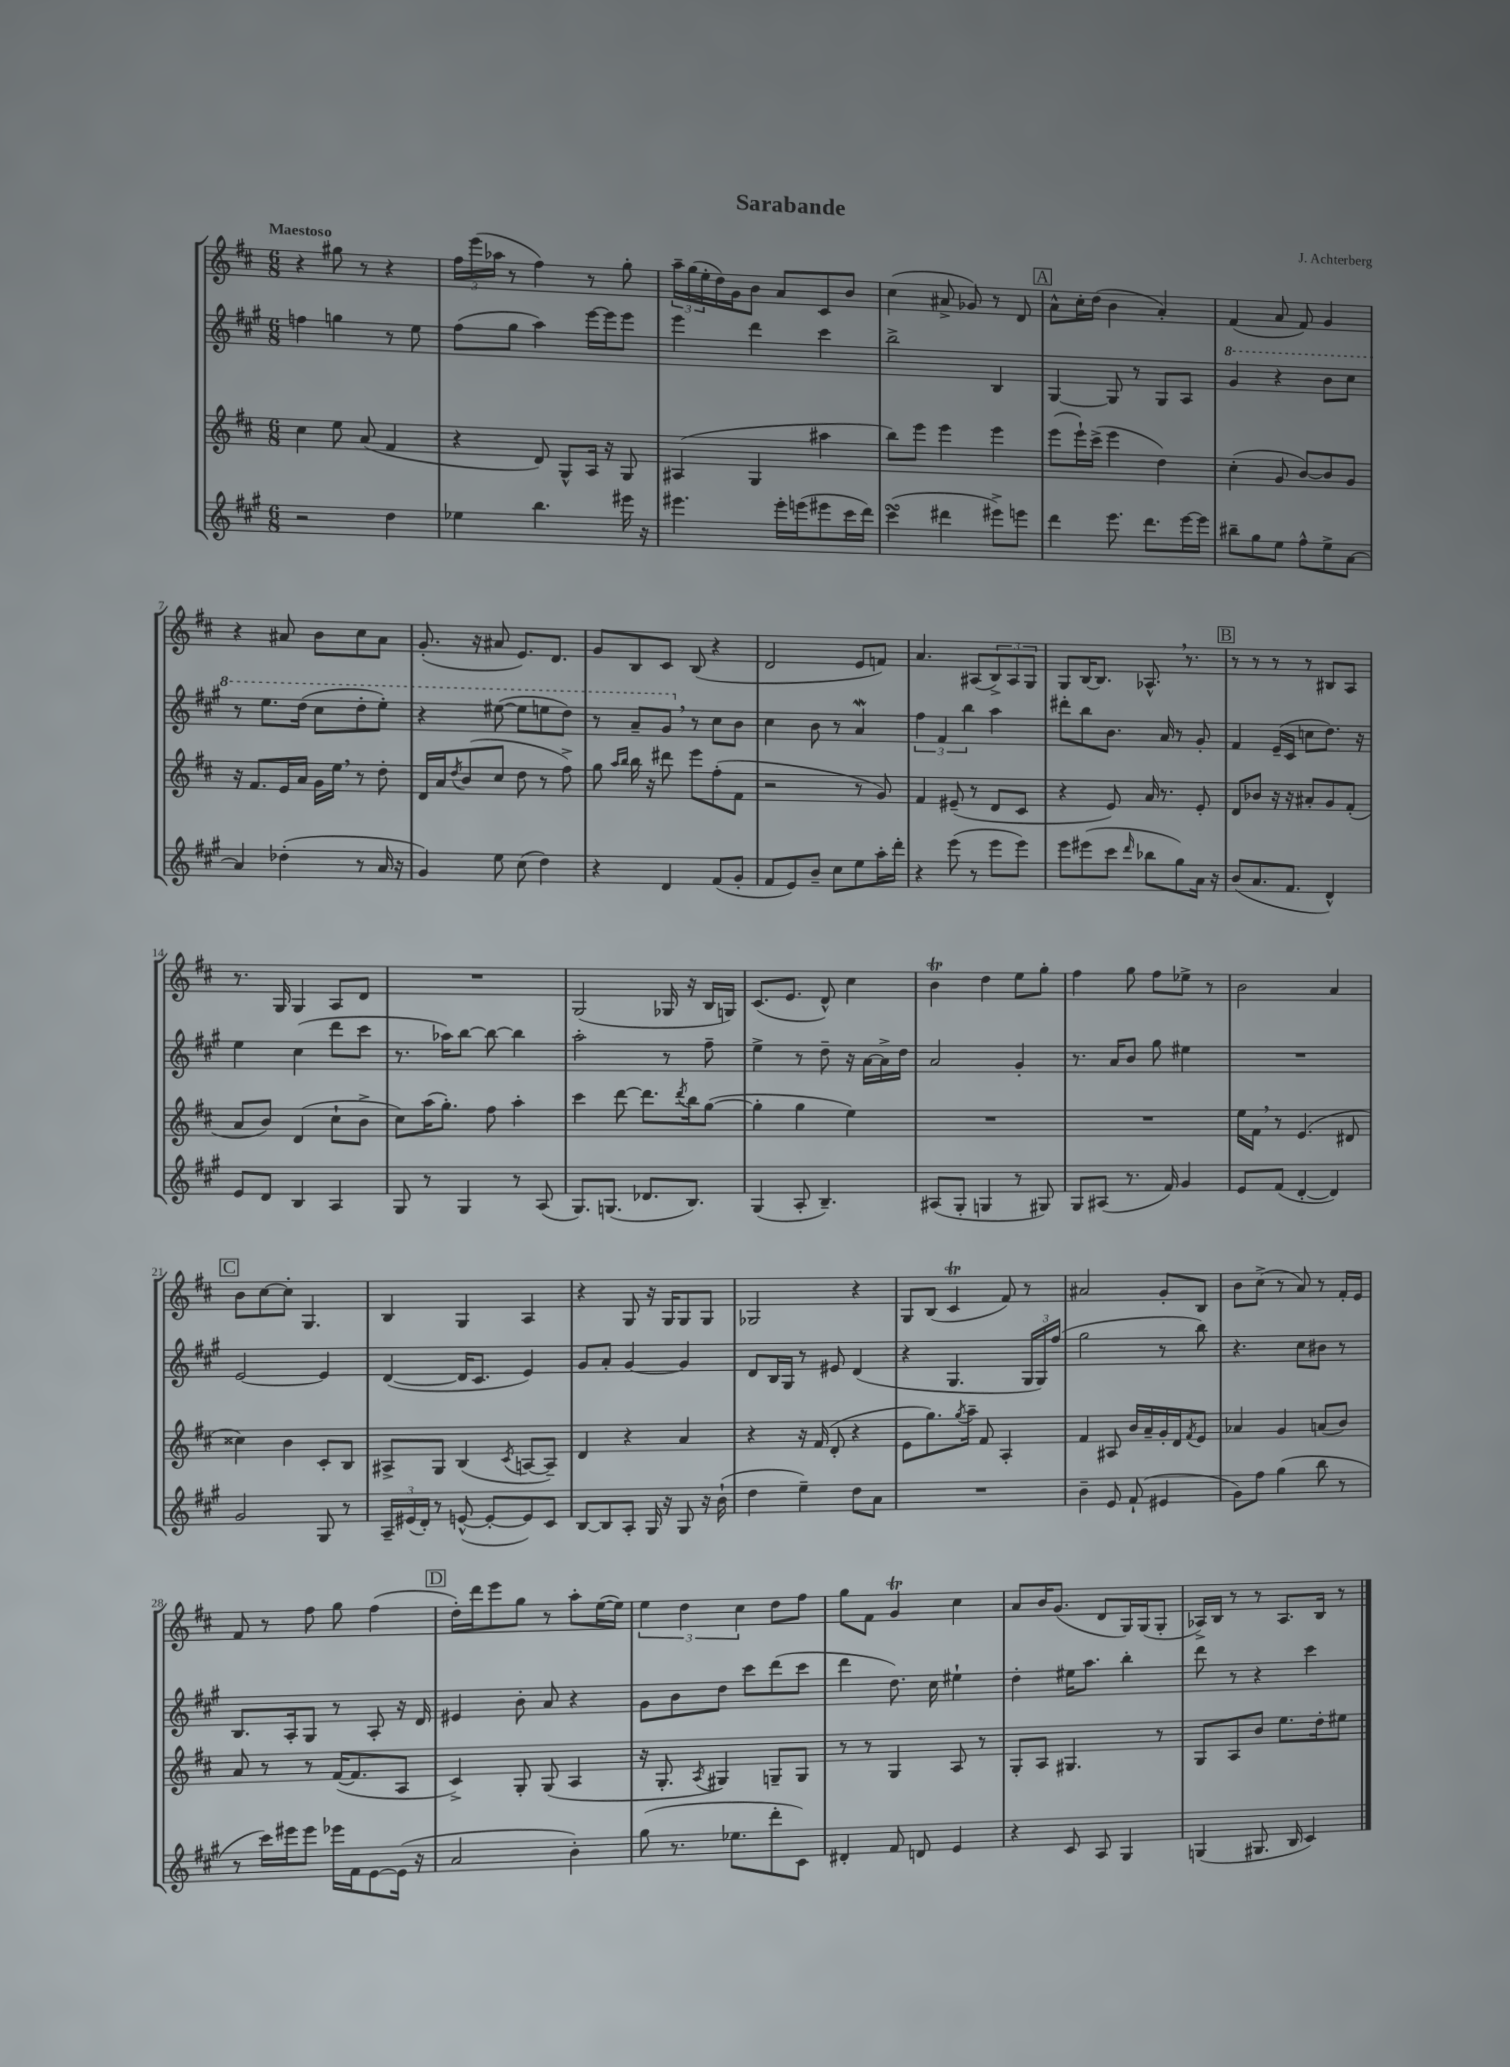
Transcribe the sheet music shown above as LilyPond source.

\header { title = "Sarabande" composer = "J. Achterberg" }
<<
\new StaffGroup <<
\new Staff = "s0" {
    \clef treble \key d \major \numericTimeSignature \time 6/8 \tempo "Maestoso"
    r4 gis''8 r8 r4 |
    \tuplet 3/2 { fis''16 e'''16( aes''16 } r8 fis''4) r8 g''8-. |
    \tuplet 3/2 { a''16-- g''16( e''16-. } d''16) g'16 b'8 a'8 cis'8 b'8 |
    cis''4( ais'8-> ges'8) r8 d'8 |
    \mark \markup { \box "A" } a'8-^ cis''16-. d''16( b'4 a'4-.) |
    fis'4( a'8 fis'8) g'4 |
    r4 ais'8 b'8 cis''8 ais'8 |
    g'8.-.( r16 ais'8 e'8.) d'8. |
    g'8 b8 cis'8 b8( r4 |
    d'2 e'8 f'8) |
    a'4. ais8( \tuplet 3/2 { b8->) ais8 g8 } |
    g8 b16~ b8. aes8.-^ \breathe r8. |
    \mark \markup { \box "B" } r8 r8 r8 r8 bis8 a8 |
    r8. g16 g4 a8 d'8 |
    R2. |
    g2( ges16 r16 b16 g16) |
    cis'8.( e'8. d'8-^) cis''4 |
    b'4\trill d''4 e''8 g''8-. |
    fis''4 g''8 fis''8 ees''8-> r8 |
    b'2 a'4 |
    \mark \markup { \box "C" } b'8 cis''8~ cis''8-. g4. |
    b4 g4 a4 |
    r4 g8 r16 g16 g8 g8 |
    ges2 r4 |
    g8 b8( cis'4\trill fis'8) r8 |
    ais'2 g'8-. b8 |
    b'8 cis''8->( r8 a'8) r8 fis'16-. e'16 |
    fis'8 r8 fis''8 g''8 fis''4( |
    \mark \markup { \box "D" } d''16-.) d'''16 e'''8 g''8 r8 a''8-. e''16~( e''16) |
    \tuplet 3/2 { e''4 d''4 cis''4 } d''8 fis''8 |
    g''8 fis'8 g'4\trill cis''4 |
    a'8 b'16 g'8.( d'8 g16) g16( g8-. |
    aes16->) b16 r8 r8 aes8. b16 r8 \bar "|." |
}
\new Staff = "s1" {
    \clef treble \key a \major \numericTimeSignature \time 6/8
    f''4 g''4 r8 e''8 |
    fis''8( gis''8 a''4) e'''16~ e'''16 e'''8 |
    e'''4 d'''4 cis'''4 |
    b''2-> b4 |
    \mark \markup { \box "A" } gis4~ gis8 r8 gis8 a8 |
    \ottava #1 gis''4 r4 b''8 cis'''8 |
    r8 e'''8. d'''16( cis'''8 d'''8-. e'''8-.) |
    r4 eis'''8~( eis'''8 e'''8 d'''8) |
    r8 a''8-- gis''8 \breathe \ottava #0 r8 cis''8 b'8 |
    cis''4 b'8 r8 a'4\mordent |
    \tuplet 3/2 { fis''4 fis'4 b''4 } a''4 |
    dis'''8-. b''8 b'8. a'16 r8 gis'8-. |
    \mark \markup { \box "B" } fis'4 e'16--( cis'16 c''8 d''8.) r16 |
    e''4 cis''4( d'''8 cis'''8 |
    r8. aes''16) b''8~ b''8~ b''4 |
    a''2-. r8 fis''8-- |
    e''4-> r8 d''8-- r16 a'16~ a'16-> d''16 |
    a'2 gis'4-. |
    r8. a'16 b'8 gis''8 eis''4 |
    R2. |
    \mark \markup { \box "C" } e'2~ e'4 |
    d'4~( d'16 cis'8. e'4) |
    gis'8 a'8-. gis'4~ gis'4 |
    d'8 b16 gis16 r8 eis'8 d'4( |
    r4 gis4. \tuplet 3/2 { gis16 gis16) fis''16( } |
    gis''2 r8 b''8) |
    r4. cis''8 bis'8 r8 |
    b8. a16-. gis8 r8 a8-. r16 d'16 |
    \mark \markup { \box "D" } eis'4 b'8-. a'8 r4 |
    gis'8 b'8 d''8 cis'''8 d'''8( cis'''8 |
    d'''4 d''8.) cis''16 eis''4-! |
    d''4-. eis''16 a''8. b''4-. |
    d'''8 r8 r4 cis'''4 \bar "|." |
}
\new Staff = "s2" {
    \clef treble \key d \major \numericTimeSignature \time 6/8
    cis''4 e''8 a'8( fis'4 |
    r4 d'8) g8-^ a16 r16 g8 |
    ais4( g4 ais''4 |
    b''8) e'''8 e'''4 e'''4 |
    \mark \markup { \box "A" } e'''8( e'''16-!) cis'''16->( e'''4 d''4) |
    cis''4-.( g'8 b'8~) b'8 g'8 |
    r16 fis'8. e'16 a'16 g'16 e''16 \breathe r8 d''8-. |
    d'16 a'16 \acciaccatura { d''8 } b'8( cis''8 d''8 r8 fis''8->) |
    g''8 \grace { a''16 b''16 } b''16 r16 dis'''8 e'''8 fis''8-.( fis'8 |
    r2 r8 g'8) |
    fis'4 eis'8--( r8 d'8 cis'8 |
    r4 e'8) a'16 r8. e'8-. |
    \mark \markup { \box "B" } d'8 bes'8 r16 r16 ais'8-. g'8 fis'8-.( |
    a'8 b'8) d'4( cis''8-! b'8-> |
    cis''8) a''16( g''8.-.) fis''8 a''4-. |
    cis'''4 d'''8~ d'''8. \acciaccatura { d'''8 } b''16 g''8~( |
    g''4-. g''4 e''4) |
    R2. |
    R2. |
    e''16 fis'16 \breathe r8 e'4.( dis'8 |
    \mark \markup { \box "C" } cisis''4) b'4 cis'8-. b8 |
    ais8-> g8 b4( \acciaccatura { cis'8 } a8~ a8--) |
    d'4 r4 a'4 |
    r4 r16 fis'16( d'8-. r4 |
    e'8 g''8.) \acciaccatura { g''8 } a''16-- fis'8 a4-. |
    fis'4 ais8 b'16 a'16-- g'16-. d'16 \acciaccatura { fis'8 } e'8 |
    aes'4 g'4 a'8( b'8) |
    a'8 r8 r8 fis'16~( fis'8. a8 |
    \mark \markup { \box "D" } cis'4->) g8-. g8( a4 |
    r16 g8.-. \acciaccatura { a8 } gis4) g8-- g8 |
    r8 r8 g4 a8 r8 |
    g8-. a8 gis4. r8 |
    g8 a8 b'8 e''8. d''16-. eis''8 \bar "|." |
}
\new Staff = "s3" {
    \clef treble \key a \major \numericTimeSignature \time 6/8
    r2 d''4 |
    ees''4 b''4. eis'''16 r16 |
    eis'''4. eis'''16-. e'''16( eis'''8 cis'''16 d'''16) |
    cis'''4\turn( dis'''4 eis'''8->) e'''8 |
    \mark \markup { \box "A" } d'''4 e'''8. d'''8. e'''16~ e'''16 |
    bis''8-- gis''8 e''8 fis''8-^ e''8-> a'8~ |
    a'4 des''4-.( r8 a'16 r16 |
    gis'4) e''8 cis''8( d''4) |
    r4 d'4 fis'8( gis'8-. |
    fis'8 e'8) b'8-- cis''8 e''8 a''16-. d'''16-. |
    r4 e'''8( r8 e'''8 e'''8) |
    e'''8 eis'''8( cis'''8 \grace { d'''16 } bes''8 gis''8) a'16 r16 |
    \mark \markup { \box "B" } b'8( a'8. fis'8. d'4-^) |
    e'8 d'8 b4 a4 |
    gis8 r8 gis4 r8 a8( |
    gis8.) g8.( des'8. b8.) |
    gis4( a8-. b4.--) |
    ais8( gis8-. g4 r8 gis8) |
    gis8 ais8( r8. fis'16) gis'4 |
    e'8 fis'8( d'4~-. d'4) |
    \mark \markup { \box "C" } gis'2 gis8 r8 |
    \tuplet 3/2 { a16-- eis'16( d'16-.) } r8 e'8~-^( e'8~-. e'8) cis'8 |
    b8~ b8 a8-. gis16 r16 gis8 r16 b'16-!( |
    d''4 e''4--) d''8 a'8 |
    R2. |
    b'4-- e'8 fis'8-!( eis'4 |
    gis'8) fis''8 gis''4( b''8 r8 |
    r8 cis'''16) eis'''16 eis'''8 ees'''16 fis'16 e'8~ e'16( r16 |
    \mark \markup { \box "D" } a'2 b'4-.) |
    gis''8( r8. ees''8. d'''8-. cis'8) |
    dis'4-. fis'8 d'8 e'4 |
    r4 cis'8 a8 gis4 |
    g4( gis8. b16 cis'4) \bar "|." |
}
>>
>>
